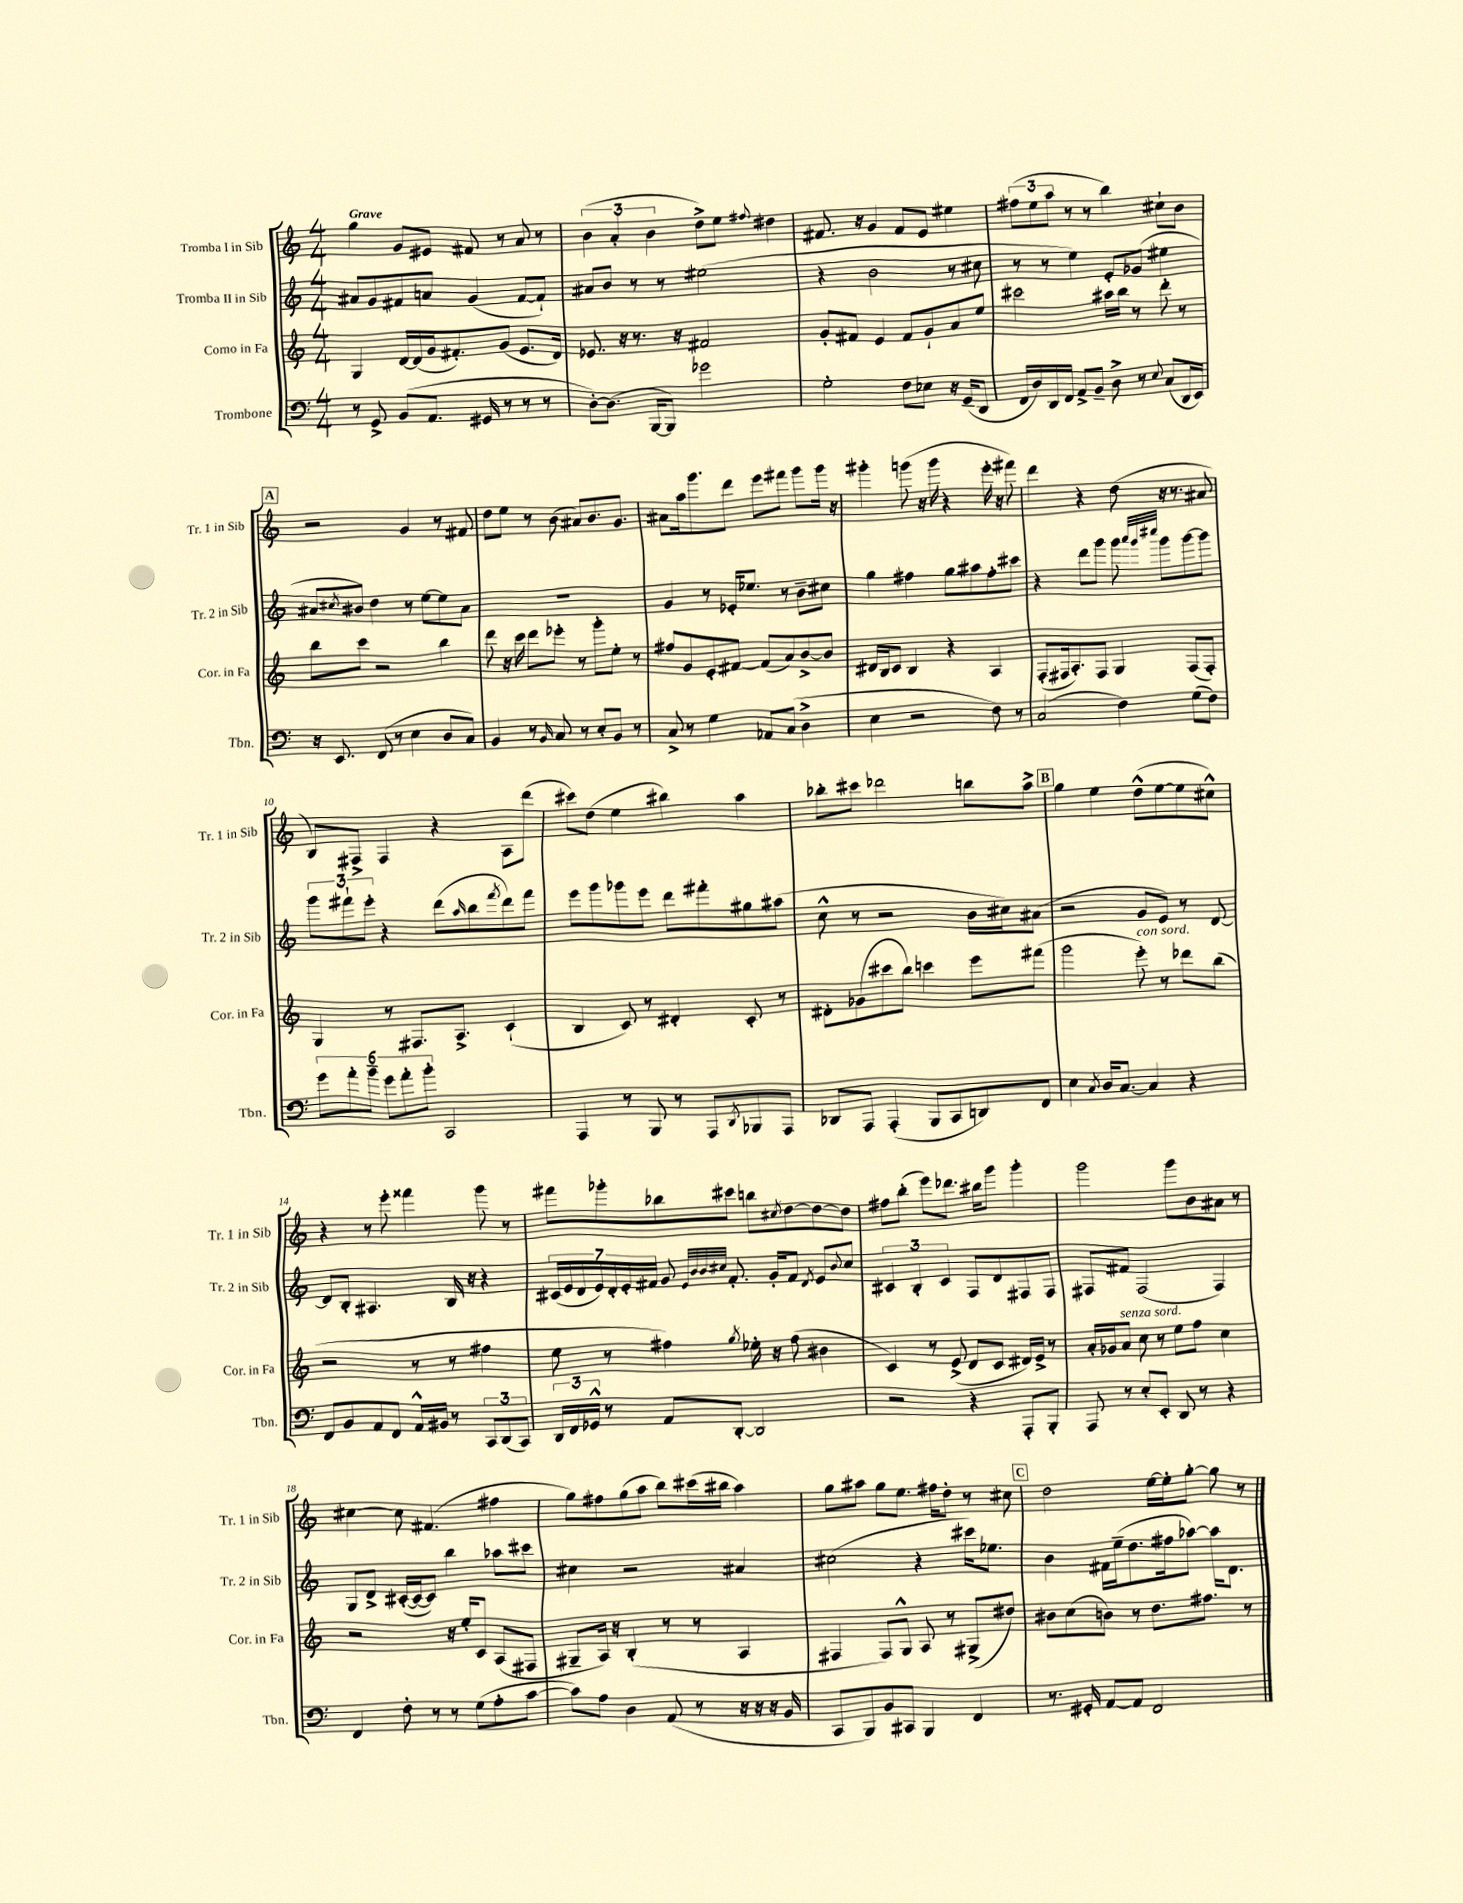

**kern	**kern	**kern	**kern
*part4	*part3	*part2	*part1
*staff4	*staff3	*staff2	*staff1
*I"Trombone	*I"Corno in Fa	*I"Tromba II in Sib	*I"Tromba I in Sib
*I'Tbn.	*I'Cor. in Fa	*I'Tr. 2 in Sib	*I'Tr. 1 in Sib
*clefF4	*clefG2	*clefG2	*clefG2
*k[]	*k[]	*k[]	*k[]
*M4/4	*M4/4	*M4/4	*M4/4
=1	=1	=1	=1
!	!	!	!LO:TX:a:B:t=Grave
8r	4G/	8a#X/L	4gg\
8GG^/	.	8g/	.
(8BB/L	[16d/LL	8f#X/	8g/L
.	(16d/]	.	.
8.AA/J	16g/J	8an/J	8e#X/J
.	8.f#X'/)	.	.
.	.	(4g/	8f#X/
16GG#X/	.	.	.
8r	(8g/J	.	8r
8r	8.e/L	[8f#/L	8a/
8r	.	8f#`/J])	8r
.	16d/Jk)	.	.
=2	=2	=2	=2
[8D'\L)	8.e-X/	8a#X/L	(6b\
(8.D\J]	.	8b/J	.
.	.	.	6a'/
.	16r	.	.
.	8.r	8r	.
[16BBB/KL	.	.	.
.	.	.	6b\
8BBB/J])	.	8r	.
.	16r	.	.
2g-X\	2f#X/	(2ee#X\	8dd^\L)
.	.	.	8ee\J
.	.	.	8qqff#X/
.	.	.	4dd#X\
=3	=3	=3	=3
2G'\	8g'/L	4r	8.f#X/
.	8f#X/J	.	.
.	.	.	16r
.	4e/	2b\	4g/
8F\L	8f#/L	.	8f#/L
8E-X\J	8g`/	.	8e/J
16r	8a/	8r	4ee#X\
(16GG~/KL	.	.	.
8DD/J	8ee/J	8cc#X\	.
=4	=4	=4	=4
16FF/LL	2ccc#X\	8r	(12ff#X\L
16D/)	.	.	.
.	.	.	12ee\
16DD/	.	8r	.
.	.	.	12aa\J
16FF/JJ	.	.	.
8AA^/L	.	4ee\)	8r
8BB~/J	.	.	8r
8D^\	16aa#X\LL	8e'/L	4bb\)
.	16bb\JJ	.	.
8r	8r	(8g-X/J	.
8qqE/	.	.	.
(8C/L	8ddd'\	4ee#X\	8cc#X`\L
16DD/L	8r	.	8b\J
16EE/JJ)	.	.	.
!!LO:LB:g=z
!!LO:REH:place=s1:t=A
=5	=5	=5	=5
16r	8bb\L	8a#X/L	2r
8.EE/	.	.	.
.	.	8qcc#X/	.
.	8ccc\J	8b#X/J)	.
(8FF/	2r	4dd\	.
8r	.	.	.
4E\	.	8r	4g/
.	.	[8ee\L	.
8D/L	4bb\	8ee\]	8r
8C/J)	.	8a#\J	8f#X/
=6	=6	=6	=6
4BB/	8ddd\	1r	8dd\L
.	16r	.	8ee\J
.	16ccc\	.	.
8r	8ddd\L	.	8r
16qqBB/	.	.	.
8C/	8eee-X'\J	.	(8b\
8r	8r	.	8a#X/L)
8E'/L	8ggg'\L	.	8.b/
8BB/J	8ee'\J	.	.
.	.	.	8.g/J
8r	8r	.	.
=7	=7	=7	=7
8C^/	8ff#X/L	4g/	8a#X\L
8r	8g/	.	16aa\k
.	.	.	8.ggg\
4G\	8e'/	8r	.
.	[8f#X/J	16e-X'/KL	8ddd\J
.	.	8.ee-X/J	.
8AA-X/L	(8f#/L]	.	8eee\L
(8C/J	8a/)	8r	8fff#X\J
4D^\	[8b^/	8b~\L	8ggg\L
.	8b/J]	8cc#X\J	16ggg\Jk
.	.	.	16r
=8	=8	=8	=8
4E\	16d#X/LL	4gg\	4ggg#X'\
.	16B/J	.	.
.	8c/J	.	.
2r	4B/	4ff#X\	(8gggn\
.	.	.	16r
.	.	.	16ggg\
.	4r	8gg\L	4r
.	.	8aa#X\	.
8F\)	4A/	8ff#'\	16eee'\
.	.	.	16r
8r	.	8ccc#X\J	8fff#X\)
=9	=9	=9	=9
(2C/	(8F'/L	4r	4ddd\
.	16F#X/k	.	.
.	8.A'/)	.	.
.	.	8ddd\L	4r
.	8F#/J	8ggg\J	.
4F\)	4G/	8ggg\	(8dd\
.	.	32qqaaa/LLL	.
.	.	32qqggg/	.
.	.	32qqcccc#X/JJJ	.
.	.	8ggg\L	16r
.	.	.	8.r
(8G\L	(8F#/L	[8ggg\	.
8F\J)	8F#'/J)	8ggg\J]	8a#X/
!!LO:LB:g=z
=10	=10	=10	=10
12g\L	4G/	12ggg\L	8B/L)
12a'\	.	12fff#X`\	.
.	.	.	8F#X^/J
12b~\J	.	12eee'\J	.
12g\L	8r	4r	4F#/
12a'\	.	.	.
.	8.F#X/L	.	.
12b'\J	.	.	.
2CC/	.	(8ddd\L	4r
.	8.A^/J	.	.
.	.	16qqaa/	.
.	.	8bb\	.
.	.	8qfff#/	.
.	(4c`/	8ddd\)	8A\L
.	.	8fff#\J	(8ddd\J
=11	=11	=11	=11
4AAA/	4B/	8eee\L	8ccc#X\L)
.	.	8ggg\	(8dd\J
8r	8c/)	8ggg-X\	4ee\
8BBB/	8r	8eee\J	.
8r	4d#X'/	8ddd\L	4bb#X\)
8AAA/L	.	8fff#X'\	.
8qDD/	.	.	.
8BBB-X/	8c'/	8gg#X\	4aa\
8AAA/J	8r	(8aa#X\J	.
=12	=12	=12	=12
8DD-X/L	8d#X'\L	8cc^^\	8bb-X'\L
8AAA/J	(8g-X\	8r	8ccc#X\J
(4AAA'/	8ccc#X\	2r	2ddd-X\
.	8bb\J)	.	.
8BBB/L	4cccn\	.	.
8CC/	.	.	.
8DDn/)	8eee\L	16b\LL	8bbn\L
.	.	16cc#X\J)	.
8FF/J	(8fff#X\J	(8a#X\J	8aa^\J
!!LO:REH:place=s1:t=B
=13	=13	=13	=13
4E\	2ggg\	2r	4gg\
8qC/	.	.	.
16D/KL	.	.	4ee\
[8.C/J	.	.	.
!	!LO:TX:a:i:t=con sord.	!	!
4C/]	8eee'\)	8g/L	(8dd^^\L
.	8r	8e/J)	[8ee\
4r	8ddd-X\L	8r	8ee\]
.	(8bb\J	[8d/	8cc#X^^\J)
!!LO:LB:g=z
=14	=14	=14	=14
8FF/L	2r	8d/L]	4r
8BB/	.	8B'/J	.
8AA/	.	4.A#X/	8r
8FF/J	.	.	8eee'\
16AA^^/LL	8r	.	4fff##X\
16BB#X/JJ	.	.	.
8r	8r	16B/	.
.	.	16r	.
12CC/L	4ff#X\	4r	8ggg\
(12DD/	.	.	.
.	.	.	8r
12CC/J)	.	.	.
=15	=15	=15	=15
24DD/LL	8ee\	(28c#X/LL	8fff#X\L
.	.	28e/	.
24FF/	.	.	.
.	.	28d/	.
24GG-X^^/JJ	.	.	.
.	.	28e/)	.
8r	8r	.	8ggg-X'\
.	.	28d'/	.
.	.	28e'/	.
.	.	28f#X/JJ	.
8AA/L	4ff#X\)	8g/	8bb-X\
.	.	32qqe/LLL	.
.	.	32qqb/	.
.	.	32qqb/	.
.	.	32qqcc#X/JJJ	.
[8DD'/J	.	8.f#'/	8ccc#X\J
.	8qgg/	.	.
2DD/]	16ee-X'\	.	8bbn\L
.	16r	16g'/KL	.
.	.	.	8qcc#X/
.	(8ff#\	8f#/J	[8dd\
.	.	8qd/	.
.	4b#X\	8e/L	8dd\_
.	.	8qqb/	.
.	.	8cc#/J	8dd\J]
=16	=16	=16	=16
2r	4c/)	6c#X/	8ff#X\L
.	.	.	(8bb'\J
.	.	6B'/	.
.	8r	.	8eee\L)
.	.	6c#/	.
.	(8e^/	.	8.ddd-X\J
4r	8d/L	8F/L	.
.	.	.	16bb#X\KL
.	8c/J	8d/	8ggg\J
8AAA'/L	16d#X/LL)	8F#X/	4ggg'\
.	16e^/JJ	.	.
8BBB'/J	8r	8F#/J	.
=17	=17	=17	=17
8AAA/	16a'/LL	8F#X/L	2ggg\
.	16g-X/J	.	.
!	!LO:TX:a:i:t=senza sord.	!	!
8r	8a/J	8f#X/J	.
8E'/L	8cc\	(2F#/	.
8EE'/J	8r	.	.
8DD/	8ee\L	.	8ggg\L
8r	8ff\J	.	8b\
4r	4cc\	4F#/)	8a#X\J
.	.	.	8r
!!LO:LB:g=z
=18	=18	=18	=18
4FF/	2r	8G/L	[4cc#X\
.	.	8d^/J	.
8F'\	.	([16c#X'/LL	8cc#\]
.	.	16c#/J_	.
8r	.	8c#/J])	(4.f#X/
8r	16r	4bb\	.
.	16ee'/KL	.	.
(8G\L	8c/J	.	.
8A'\	(8A/L	8aa-X\L	4ff#X\
[8c\J	8F#X/J	8ccc#X\J	.
=19	=19	=19	=19
8c\L])	8G#X~/L	4cc#X\	8gg\L)
8A\J	16A/Jk)	.	8ff#X\
.	16r	.	.
4D\	(4B'/	2r	(8gg\
.	.	.	8aa\J
(8AA/	8r	.	8bb\L)
8r	8r	.	(16ccc#X\L
.	.	.	16bb#X\JJ
16r	4A/	4a#X/	4aa\)
16r	.	.	.
16r	.	.	.
16BB/	.	.	.
=20	=20	=20	=20
8CC/L	4F#X/	(2cc#X\	8gg\L
8BBB/)	.	.	8aa#X\J
8BB/	8F#/L)	.	8gg\L
8CC#X/J	8G^^/J	.	8.ee\J
4BBB/	8A/	4r	.
.	.	.	16ff#X\KL
.	8r	.	8dd'\J
4FF/	(8G#X^/L	16ccc#X\KL)	8r
.	.	8.ee-X\J	.
.	8dd#X/J)	.	8cc#X\
!!LO:REH:place=s1:t=C
=21	=21	=21	=21
8.r	8b#X\L	4b\	2dd\
.	(8cc\	.	.
16GG#X'/	.	.	.
[8AA/L	8bn\J)	16f#X\LL	.
.	.	(16ee~\J	.
8AA/J]	8r	8.dd\	.
2FF/	8.dd\L	.	[16ee\LL
.	.	16ff#X\k	16ee'\J]
.	.	[8aa-X\J)	[8gg'\J
.	8.ff#X\J	.	.
.	.	16aa-\KL]	8gg\]
.	.	8.d\J	.
.	8r	.	8r
==	==	==	==
*-	*-	*-	*-
